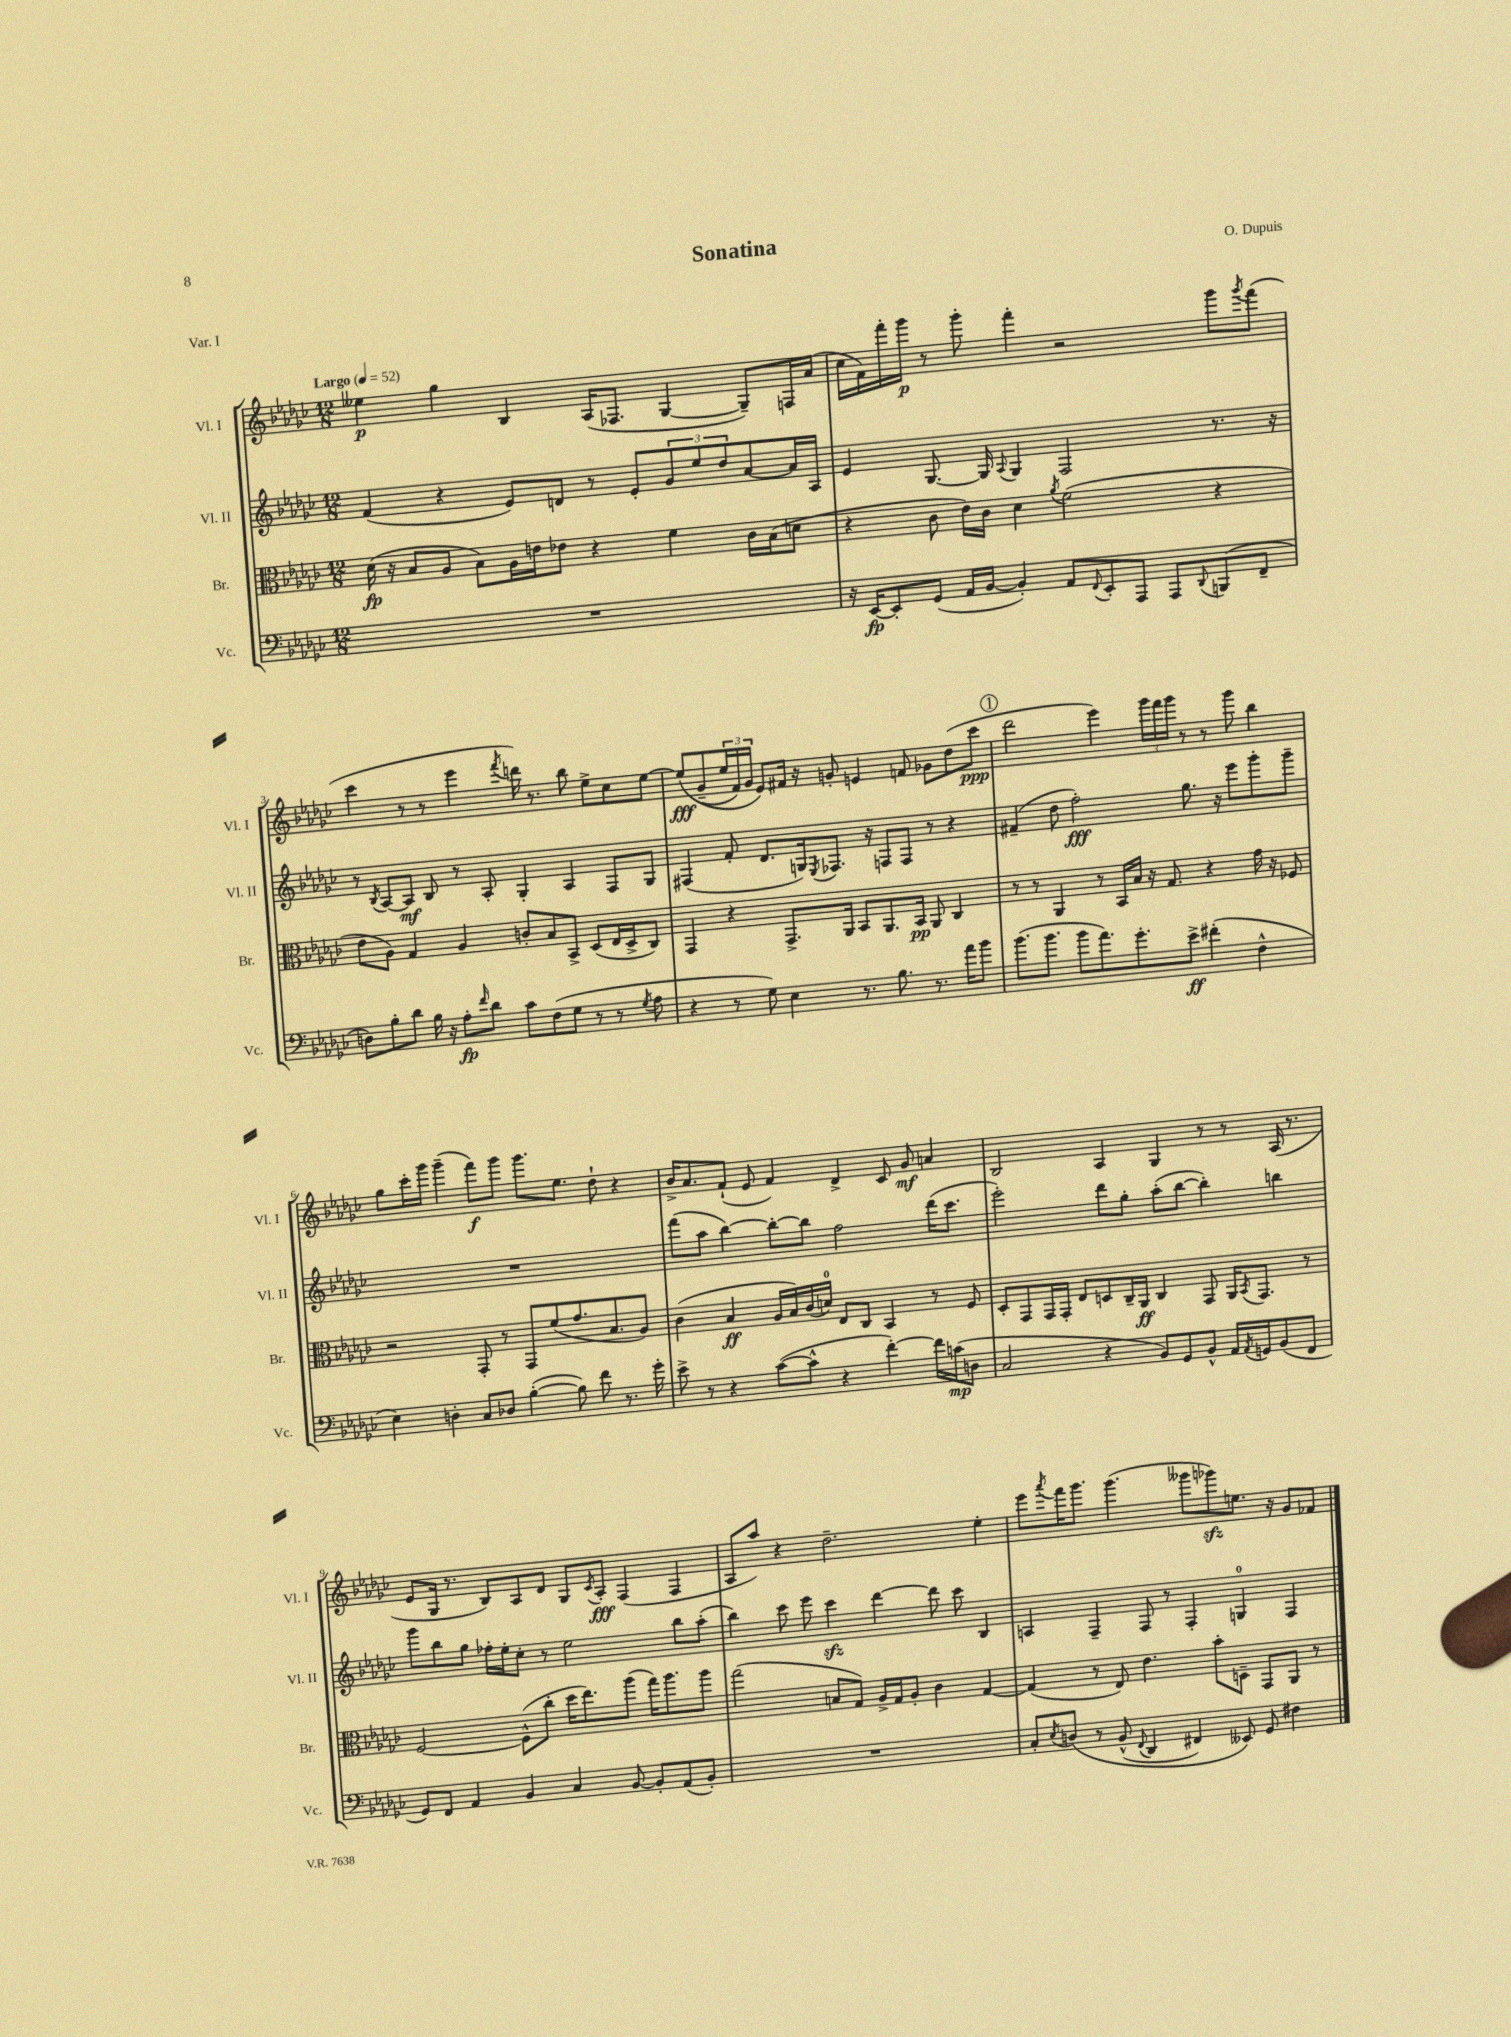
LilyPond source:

\header { title = "Sonatina" composer = "O. Dupuis" piece = "Var. I" }
<<
\new StaffGroup <<
\new Staff = "s0" \with { instrumentName = "Vl. I" shortInstrumentName = "Vl. I" } {
    \clef treble \key ges \major \numericTimeSignature \time 12/8 \tempo "Largo" 4 = 52
    eeses''4\p ges''4 bes4 aes16( fes8. ges4~ ges8--) f16 aes'16( |
    ces''16 f'16) f'''16-. ges'''16\p r8 ges'''8-. f'''4-. r2 ges'''8 \acciaccatura { ges'''8 } f'''8( |
    ces'''4 r8 r8 ees'''4 \acciaccatura { f'''8 } d'''16) r8. bes''8 ees''8-> ces''8 ees''8~ |
    ees''8\fff\( ges'8--( \tuplet 3/2 { ees''16 f'16) ges'16 } ees'8\) fis'16 r16 g'8-. e'4 f'8 ges'8 des''8( ces'''8\ppp |
    \mark \markup { \circle "1" } des'''2 ees'''4) \tuplet 3/2 { ges'''16 f'''16 ges'''16 } r8 r8 ges'''8 bes''4 |
    ges''8 ces'''16-. ges'''16 ges'''4--( f'''8\f) ges'''8 ges'''8. ees''8. des''8-! r4 |
    bes'16-> aes'8. f'8-!( ees'8 f'4) des'4-> ces'8 ges'8\mf a'4 |
    bes2 aes4 ges4 r8 r8 aes16( r8. |
    ees'8 ges16 r8. bes8) aes8 des'8 ges8 \acciaccatura { ces'8 } aes8-.\fff f4( f4 |
    aes8 aes''8) r4 des''2.-- ees''4-. |
    ees'''8 \acciaccatura { aes'''8 } f'''16 ges'''8. ges'''4.( geses'''8 ges'''8\sfz) e''8. r16 ges'8 fes'8 \bar "|." |
}
\new Staff = "s1" \with { instrumentName = "Vl. II" shortInstrumentName = "Vl. II" } {
    \clef treble \key ges \major \numericTimeSignature \time 12/8
    f'4( r4 ees'8) d'8 r8 ees'8-. \tuplet 3/2 { ges'8 ees''8 des''8 } aes'8~ aes'16 aes16 |
    ees'4 ges8.~ ges16 \appoggiatura { aes8 } ges4 f2 r8. r16 |
    r8 \acciaccatura { bes8 } aes8~ aes8\mf bes8 r8 aes8-. ges4-. aes4 f8 ges8 |
    fis4( f'8-. des'8. g16) \acciaccatura { ees8 } fes8. r16 f8 f8 r8 r4 |
    \mark \markup { \circle "1" } fis'4--( des''8 f''2-.\fff) ges''8. r16 ees'''8 ges'''8-. ges'''8-- |
    R1. |
    f'''8( aes''8 bes''4~) bes''8~-. bes''8 f''2 des'''16( ces'''8. |
    ees'''2-.) des'''8 ges''8-. aes''8-.( bes''8~ bes''4-.) b''4 |
    ges'''8 bes''8 ges''8 fes''16-. ees''16-. ces''8-. r8 ees''2 bes''8 aes''8-.( |
    bes''4) ces'''8 ees'''8 ces'''4\sfz des'''4~ des'''8 ces'''8 bes4 |
    a4 f4-- f8 r8 f4-. g4-0 f4 \bar "|." |
}
\new Staff = "s2" \with { instrumentName = "Br." shortInstrumentName = "Br." } {
    \clef alto \key ges \major \numericTimeSignature \time 12/8
    des'16\fp( r16 bes8 aes8 bes8) aes16 e'16 ees'8 r4 f'4 ces'16 bes16( d'8 |
    r4 ces'8 ees'16) ces'16 des'4 \acciaccatura { aes'8 } f'2( r4 |
    ees'8 aes8) ges4 aes4 c'8-. bes8 bes,8-> des8( ees16 des16-> ces8) |
    ges,4 r4 ges,8.-> aes,16 bes,8 aes,8. bes,16\pp aes,8 ces4 |
    \mark \markup { \circle "1" } r8 r8 aes,4 r8 bes,16 bes16 r16 ges8. r4 ges'16 r16 fes8 |
    r2 ges,8-. r8 ges,8 f'8( ges'8. bes8. aes8) |
    ces'4( bes4\ff aes16 bes16) ces'16( d'16-0) ees8 ces8 bes,4 r8 f8 |
    des8-. ges,8 ges,16 ges,16-. ees8 d8 ces16-- aes,16\ff ces4 ges,8 aes,16 \acciaccatura { bes,8 } ges,8. r8 |
    f2~ f8-^( ces''8-. des''16 ees''8.) aes''8( ges''16) aes''8. aes''8 |
    ges''2( b8 ges8) aes16-> ges16 aes8-. ces'4 ges4~ |
    ges4( r8 ees8) ees'4. bes'8-. d8-- ges,8 aes,8 r8 \bar "|." |
}
\new Staff = "s3" \with { instrumentName = "Vc." shortInstrumentName = "Vc." } {
    \clef bass \key ges \major \numericTimeSignature \time 12/8
    R1. |
    r16 ees,16~\fp ees,8-. ges,8( aes,16 bes,16~ bes,4-.) aes,8 \appoggiatura { f,8 } ees,8-. aes,,8 aes,,8 \appoggiatura { des,8 } b,,8( f,8-- |
    d8) bes8-. des'8 bes16 r16 aes8-.\fp \grace { f'16 } des'8 ces'8 f8( ges8 r8 r8 \acciaccatura { ges8 } aes8 |
    r4 r8 ges8) ees4 r8. bes8. r8. aes'16 bes'8 |
    \mark \markup { \circle "1" } bes'8.( bes'8. bes'8 aes'8.) ges'8.-. ees'8->\ff fis'4-.( f4-^ |
    ees4) d4-. ces8 des8 bes4~-.( bes8) f'8 r8. ges'16-. |
    ees'8-> r8 r4 ces'8~( ces'8-^ r4 f'4~-.) f'16 c'16\mp( d8 |
    ces2 r4 bes,8) ges,8 bes,8-^ aes,16 \acciaccatura { aes,8 } g,16 bes,8( f,8 |
    ges,8) f,8 aes,4 bes,4 ces4 bes,8~ bes,8-. aes,8( bes,8-.) |
    R1. |
    ces8-. \acciaccatura { ees8 } d8\( r8 bes,8-^( \appoggiatura { f,8 } des,4 fis,4) eeses,8\) ges,8 fis4 \bar "|." |
}
>>
>>
